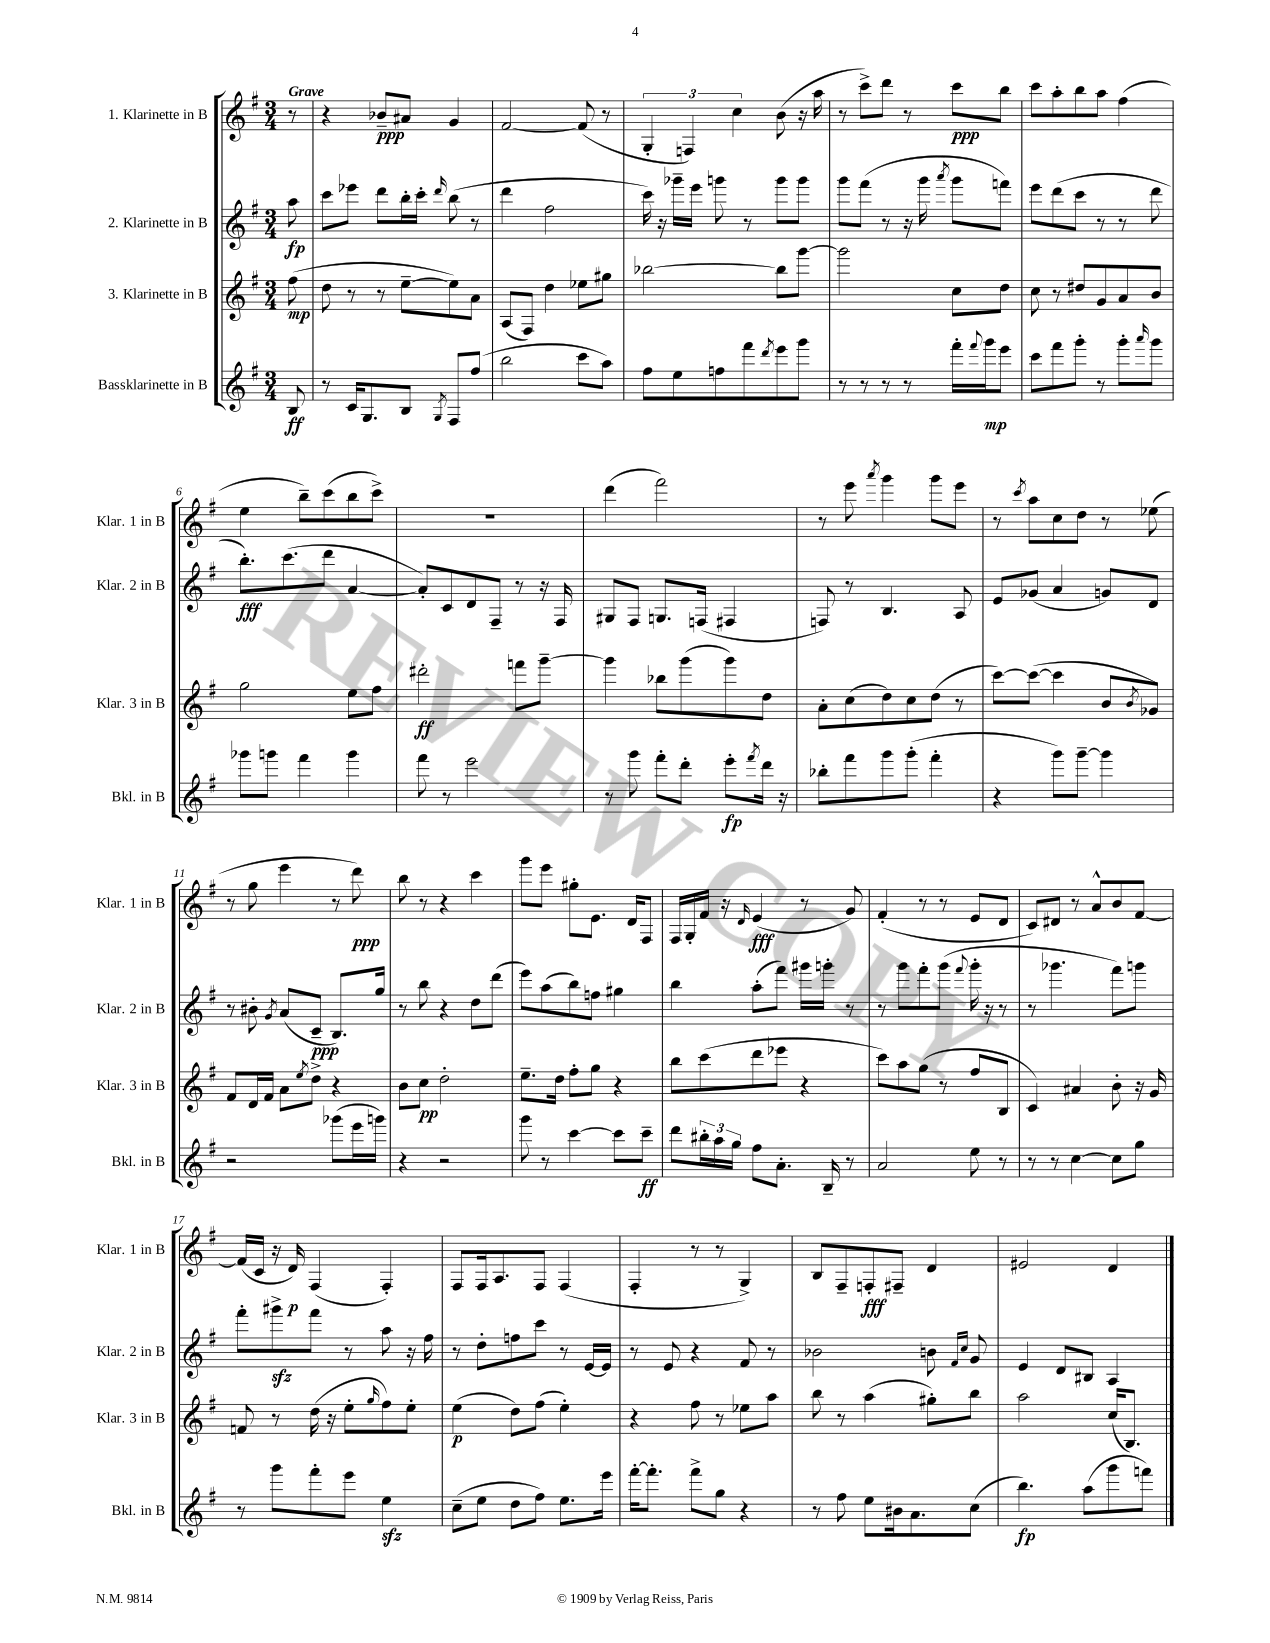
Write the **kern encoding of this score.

**kern	**dynam	**kern	**dynam	**kern	**dynam	**kern	**dynam
*part4	*part4	*part3	*part3	*part2	*part2	*part1	*part1
*staff4	*staff4	*staff3	*staff3	*staff2	*staff2	*staff1	*staff1
*I"Bassklarinette in B	*	*I"3. Klarinette in B	*	*I"2. Klarinette in B	*	*I"1. Klarinette in B	*
*I'Bkl. in B	*	*I'Klar. 3 in B	*	*I'Klar. 2 in B	*	*I'Klar. 1 in B	*
*clefG2	*	*clefG2	*	*clefG2	*	*clefG2	*
*k[f#]	*	*k[f#]	*	*k[f#]	*	*k[f#]	*
*M3/4	*	*M3/4	*	*M3/4	*	*M3/4	*
=	=	=	=	=	=	=	=
!	!	!	!	!	!	!LO:TX:a:B:t=Grave	!
8B/	ff	(8ff#\	mp	8aa\	fp	8r	.
=1	=1	=1	=1	=1	=1	=1	=1
8r	.	8dd\	.	8ccc\L	.	4r	.
16c/KL	.	8r	.	8eee-X\J	.	.	.
8.G/	.	.	.	.	.	.	.
.	.	8r	.	8ddd\L	.	8b-X~/L	ppp
8B/J	.	[8ee~\L	.	16bb'\L	.	8a#X/J	.
.	.	.	.	16ccc'\JJ	.	.	.
8qG/	.	.	.	16qqddd/	.	.	.
8F#/L	.	8ee\])	.	(8bb\	.	4g/	.
(8ff#/J	.	8a\J	.	8r	.	.	.
=2	=2	=2	=2	=2	=2	=2	=2
2bb\	.	(8A/L	.	4ddd\	.	[2f#/	.
.	.	8F#/J)	.	.	.	.	.
.	.	4dd\	.	2ff#\	.	.	.
8ccc\L	.	8ee-X\L	.	.	.	(8f#/]	.
8aa\J)	.	8gg#X\J	.	.	.	8r	.
=3	=3	=3	=3	=3	=3	=3	=3
8ff#\L	.	[2bb-X\	.	16ccc\)	.	6G'/	.
.	.	.	.	16r	.	.	.
8ee\	.	.	.	16ggg-X~\LL	.	.	.
.	.	.	.	.	.	6Fn/)	.
.	.	.	.	16eee\JJ	.	.	.
8ffn\	.	.	.	8gggn\	.	.	.
.	.	.	.	.	.	6cc\	.
8fff#\	.	.	.	8r	.	.	.
8qddd/	.	.	.	.	.	.	.
8eee\	.	8bb-\L]	.	8ggg\L	.	(8b\	.
8ggg\J	.	[8ggg\J	.	8ggg\J	.	16r	.
.	.	.	.	.	.	16aa\	.
=4	=4	=4	=4	=4	=4	=4	=4
8r	.	2ggg\]	.	8ggg\L	.	8r	.
8r	.	.	.	(8fff#\J	.	8ccc^\L)	.
8r	.	.	.	8r	.	8ddd\J	.
8r	.	.	.	16r	.	8r	.
.	.	.	.	16ggg\	.	.	.
.	.	.	.	8qaaa/	.	.	.
16fff#'\LL	.	8cc\L	.	8ggg\L	.	8ccc\L	ppp
8qqfff#/	.	.	.	.	.	.	.
16ggg\J	mp	.	.	.	.	.	.
8eee\J	.	8dd\J	.	8fffn\J)	.	8bb\J	.
=5	=5	=5	=5	=5	=5	=5	=5
8ccc\L	.	8cc\	.	8eee\L	.	8ccc\L	.
8fff#\	.	8r	.	(8ddd\	.	8aa'\	.
8ggg'\J	.	8dd#X/L	.	8ccc\J	.	8bb\	.
8r	.	8g/	.	8r	.	8aa\J	.
8ggg'\L	.	8a/	.	8r	.	(4ff#\	.
16qqaaa/	.	.	.	.	.	.	.
8ggg\J	.	8b/J	.	8ddd\	.	.	.
!!LO:LB:g=z
=6	=6	=6	=6	=6	=6	=6	=6
8ggg-X\L	.	2gg\	.	8.bb'\L)	fff	4ee\	.
8gggn\J	.	.	.	.	.	.	.
.	.	.	.	(8.ccc\	.	.	.
4fff#\	.	.	.	.	.	8bb~\L)	.
.	.	.	.	8ddd\J	.	(8ccc\	.
4ggg\	.	8ee\L	.	[4a/	.	8bb\	.
.	.	8ff#\J	.	.	.	8ccc^\J)	.
=7	=7	=7	=7	=7	=7	=7	=7
8fff#\	.	2ddd#X'\	ff	8a'/L])	.	2.r	.
8r	.	.	.	8c/	.	.	.
2eee\	.	.	.	8d/	.	.	.
.	.	.	.	8F#~/J	.	.	.
.	.	8fffn\L	.	8r	.	.	.
.	.	[8ggg~\J	.	16r	.	.	.
.	.	.	.	16F#/	.	.	.
=8	=8	=8	=8	=8	=8	=8	=8
8r	.	4ggg\]	.	8G#X/L	.	(4ddd\	.
8ggg\	.	.	.	8F#/J	.	.	.
8fff#'\L	.	8bb-X\L	.	8.Gn/L	.	2fff#\)	.
8ddd'\J	.	(8ggg\	.	.	.	.	.
.	.	.	.	(16Fn/Jk	.	.	.
8eee'\L	fp	8ggg\)	.	4F#X/	.	.	.
8qfff#/	.	.	.	.	.	.	.
16ddd\Jk	.	8dd\J	.	.	.	.	.
16r	.	.	.	.	.	.	.
=9	=9	=9	=9	=9	=9	=9	=9
8bb-X'\L	.	8a'\L	.	8Fn/)	.	8r	.
8fff#\	.	(8cc\	.	8r	.	8eee\	.
.	.	.	.	.	.	8qaaa/	.
8ggg\	.	8dd\)	.	4.B/	.	4ggg\	.
(8ggg'\J	.	8cc\	.	.	.	.	.
4fff#'\	.	(8dd\J	.	.	.	8ggg\L	.
.	.	8r	.	8A/	.	8eee\J	.
=10	=10	=10	=10	=10	=10	=10	=10
4r	.	[8ccc\L)	.	8e/L	.	8r	.
.	.	.	.	.	.	8qccc/	.
.	.	(8ccc\J_	.	(8g-X/J	.	8aa\L	.
8ggg\L)	.	4ccc\]	.	4a/	.	8cc\	.
[8ggg~\J	.	.	.	.	.	8dd\J	.
4ggg\]	.	8b/L	.	8gn/L)	.	8r	.
.	.	8qb/	.	.	.	.	.
.	.	8g-X/J)	.	8d/J	.	(8ee-X\	.
!!LO:LB:g=z
=11	=11	=11	=11	=11	=11	=11	=11
2r	.	8f#/L	.	8r	.	8r	.
.	.	16d/L	.	8b#X'\	.	8gg\	.
.	.	16f#/JJ	.	.	.	.	.
.	.	.	.	8qg/	.	.	.
.	.	8a\L	.	(8a/L	.	4eee\	.
.	.	8qee/	.	.	.	.	.
.	.	8dd^\J	.	8c~/J	ppp	.	.
(8ggg-X\L	.	4r	.	8.B/L)	.	8r	.
16eee\L	.	.	.	.	.	8ddd\)	ppp
16gggn\JJ)	.	.	.	16gg/Jk	.	.	.
=12	=12	=12	=12	=12	=12	=12	=12
4r	.	8b\L	.	8r	.	8bb\	.
.	.	8cc\J	pp	8bb\	.	8r	.
2r	.	2dd'\	.	4r	.	4r	.
.	.	.	.	8dd\L	.	4ccc\	.
.	.	.	.	(8ddd\J	.	.	.
=13	=13	=13	=13	=13	=13	=13	=13
8ggg\	.	8.ee~\L	.	8eee\L)	.	8ggg\L	.
8r	.	.	.	(8aa\	.	8eee\J	.
.	.	16dd\Jk	.	.	.	.	.
[4ccc\	.	8ff#'\L	.	8bb\)	.	8gg#X'\L	.
.	.	8gg\J	.	8ffn\J	.	8.e\J	.
8ccc\L]	.	4r	.	4gg#X\	.	.	.
.	.	.	.	.	.	16d/KL	.
8ccc~\J	ff	.	.	.	.	8F#/J	.
=14	=14	=14	=14	=14	=14	=14	=14
8ddd\L	.	8bb\L	.	4bb\	.	16F#/LL	.
.	.	.	.	.	.	16G'/	.
24bb#X'\L	.	(8ccc\	.	.	.	16f#/JJ	.
24aa\	.	.	.	.	.	.	.
.	.	.	.	.	.	16r	.
24gg\JJ	.	.	.	.	.	.	.
.	.	.	.	.	.	16qqd/	.
8ff#\L	.	8ddd\	.	(8aa'\L	.	(4e/	fff
8.a'\J	.	8eee-X\J	.	8fff#\J)	.	.	.
.	.	4r	.	16ggg#X\LL	.	8r	.
16B~/	.	.	.	16gggn'\JJ	.	.	.
8r	.	.	.	8r	.	8g/)	.
=15	=15	=15	=15	=15	=15	=15	=15
2a/	.	8ccc\L)	.	8r	.	(4f#'/	.
.	.	8aa\	.	8ggg\L	.	.	.
.	.	(8gg\J	.	8fff#'\	.	8r	.
.	.	8r	.	(8ggg\J	.	8r	.
.	.	.	.	8qqfff#/	.	.	.
8ee\	.	8ff#/L	.	16ggg'\	.	8e/L	.
.	.	.	.	16r	.	.	.
8r	.	8B/J	.	8r	.	8d/J	.
=16	=16	=16	=16	=16	=16	=16	=16
8r	.	4c/)	.	8r	.	8c/L)	.
8r	.	.	.	4.ggg-X\	.	8d#X/J	.
[4cc\	.	4a#X/	.	.	.	8r	.
.	.	.	.	.	.	8a^^/L	.
8cc\L]	.	8b'\	.	8fff#\L)	.	8b/	.
8gg\J	.	16r	.	8gggn\J	.	[8f#/J	.
.	.	16g/	.	.	.	.	.
!!LO:LB:g=z
=17	=17	=17	=17	=17	=17	=17	=17
8r	.	8fn/	.	8fff#'\L	.	(16f#/LL]	.
.	.	.	.	.	.	16c/JJ	.
8ggg\L	.	8r	.	8ggg#Xzz^\	.	16r	.
.	.	.	.	.	.	16d/)	p
8fff#'\	.	(16dd\	.	8fff#\J	.	(4F#/	.
.	.	16r	.	.	.	.	.
8eee\J	.	8ee'\L	.	8r	.	.	.
.	.	16qqgg/	.	.	.	.	.
4eezz\	.	8ff#\)	.	8aa\	.	4F#'/)	.
.	.	8ee'\J	.	16r	.	.	.
.	.	.	.	16ff#\	.	.	.
=18	=18	=18	=18	=18	=18	=18	=18
(8cc~\L	.	(4ee\	p	8r	.	8F#/L	.
8ee\J	.	.	.	8dd'\L	.	16F#/k	.
.	.	.	.	.	.	8.A/	.
8dd\L	.	8dd\L)	.	8ffn\	.	.	.
8ff#\J)	.	(8ff#\J	.	8ccc\J	.	8F#/J	.
8.ee\L	.	4ee'\)	.	8r	.	(4F#/	.
.	.	.	.	[16e/LL	.	.	.
16eee\Jk	.	.	.	16e/JJ]	.	.	.
=19	=19	=19	=19	=19	=19	=19	=19
[16fff#'\KL	.	4r	.	8r	.	4F#'/	.
8.fff#'\J]	.	.	.	.	.	.	.
.	.	.	.	8e/	.	.	.
8fff#^\L	.	8ff#\	.	4r	.	8r	.
8gg\J	.	8r	.	.	.	8r	.
4r	.	8ee-X\L	.	8f#/	.	4G^/)	.
.	.	8aa\J	.	8r	.	.	.
=20	=20	=20	=20	=20	=20	=20	=20
8r	.	8bb\	.	2b-X\	.	8B/L	.
8ff#\	.	8r	.	.	.	8F#~/	.
8ee\L	.	(4aa\	.	.	.	8Fn'/	fff
16b#X\k	.	.	.	.	.	8F#X~/J	.
8.a\	.	.	.	.	.	.	.
.	.	8gg#X'\L)	.	8bn\	.	4d/	.
.	.	.	.	16qqf#/LL	.	.	.
.	.	.	.	16qqcc/JJ	.	.	.
(8cc\J	.	8bb\J	.	8g/	.	.	.
=21	=21	=21	=21	=21	=21	=21	=21
4.bb\)	fp	2aa\	.	4e/	.	2e#X/	.
.	.	.	.	8d/L	.	.	.
(8aa\L	.	.	.	8B#X/J	.	.	.
8ggg\	.	(16cc/KL	.	4A/	.	4d/	.
.	.	8.B/J)	.	.	.	.	.
8fffn\J)	.	.	.	.	.	.	.
==	==	==	==	==	==	==	==
*-	*-	*-	*-	*-	*-	*-	*-
